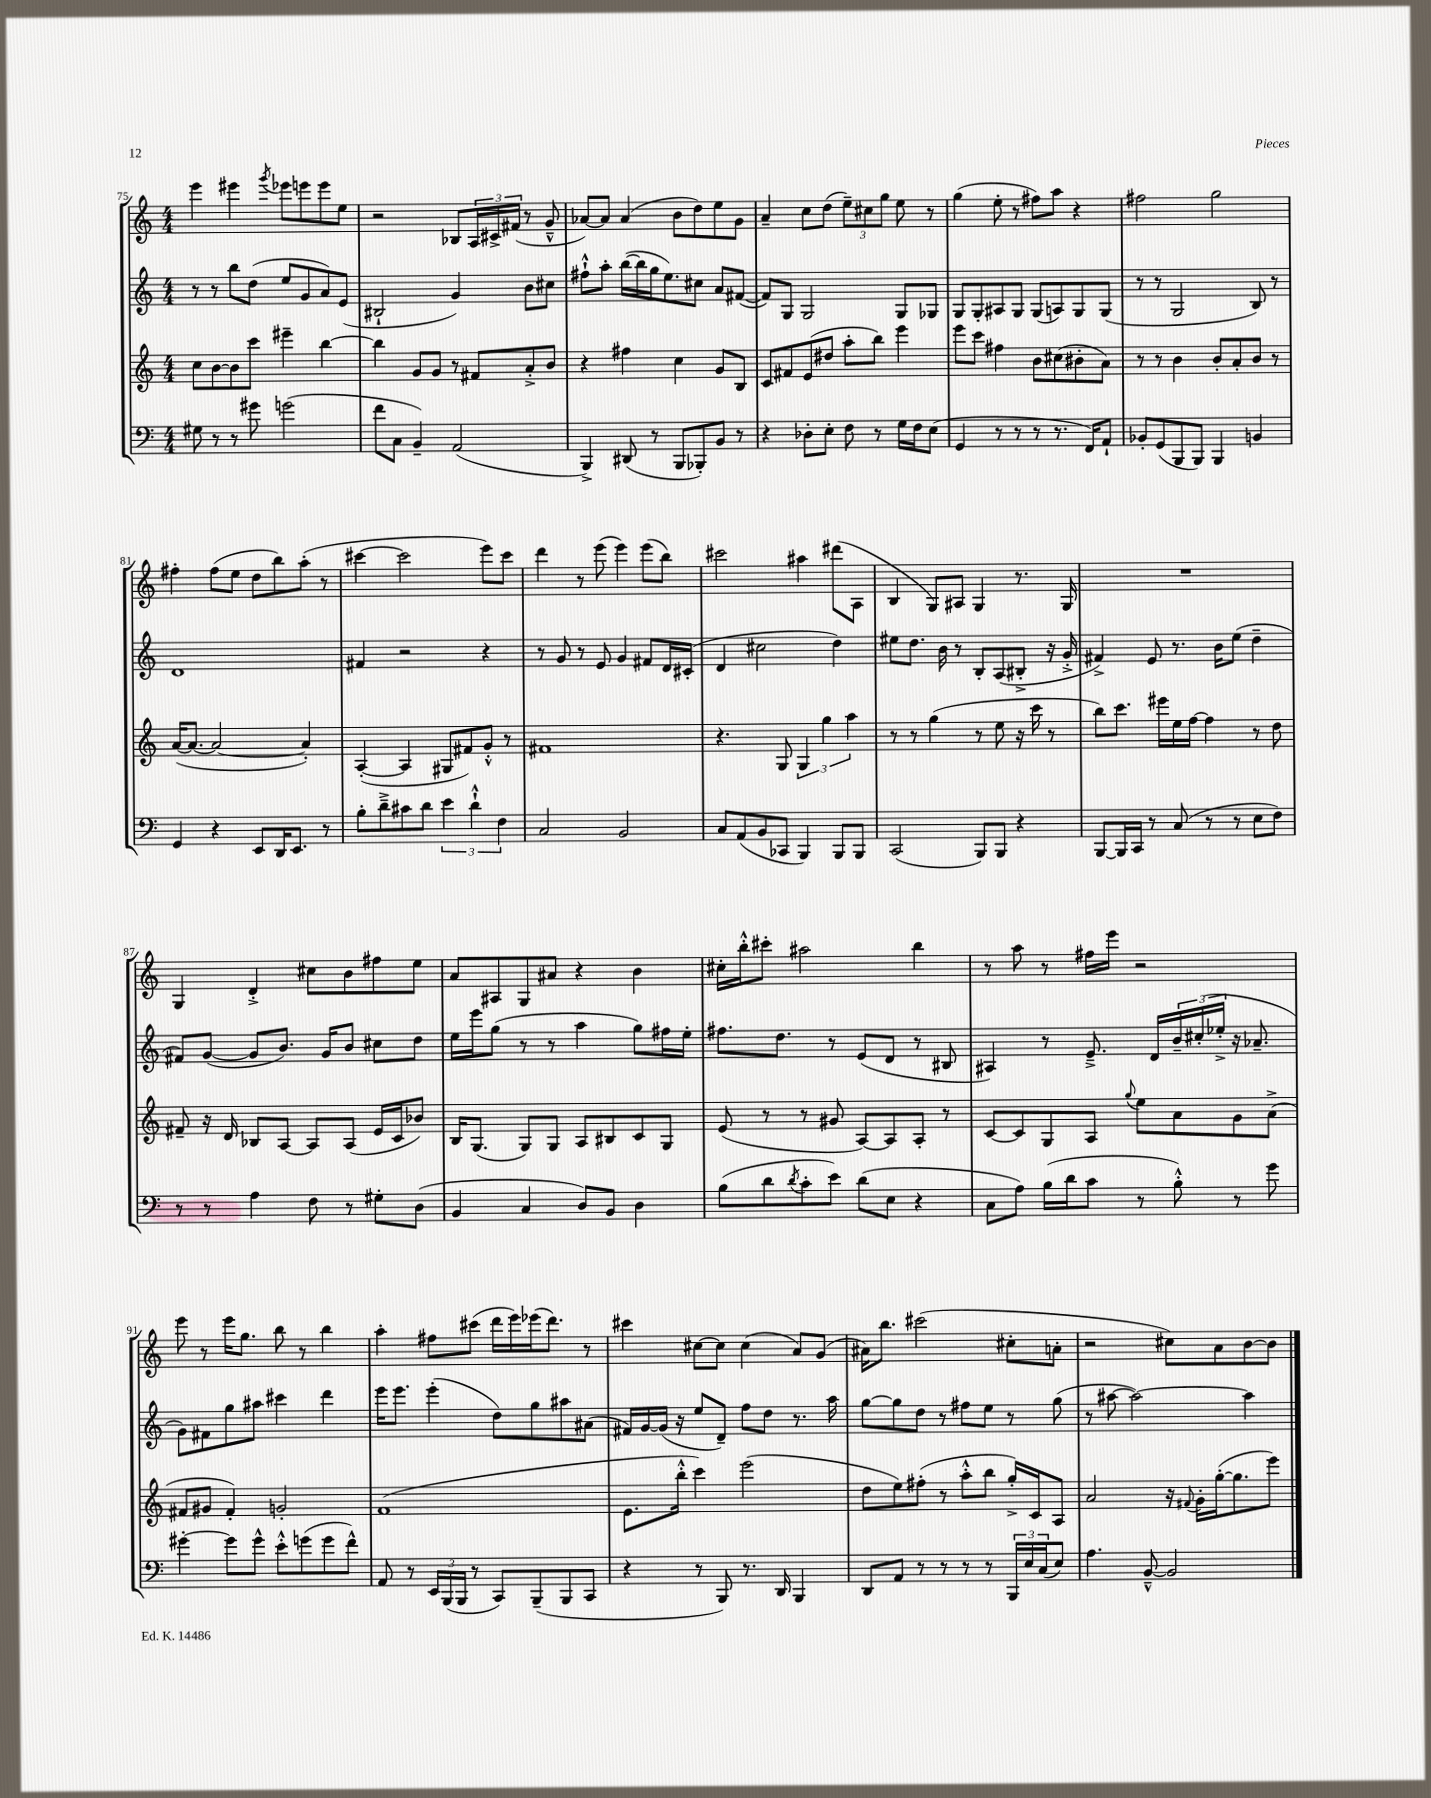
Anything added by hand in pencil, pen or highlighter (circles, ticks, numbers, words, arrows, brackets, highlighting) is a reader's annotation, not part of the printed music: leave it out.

**kern	**kern	**kern	**kern
*part4	*part3	*part2	*part1
*staff4	*staff3	*staff2	*staff1
*clefF4	*clefG2	*clefG2	*clefG2
*k[]	*k[]	*k[]	*k[]
*M4/4	*M4/4	*M4/4	*M4/4
=75	=75	=75	=75
8G#X\	8cc\L	8r	4eee\
8r	[8b\	8r	.
8r	8b\]	8bb\L	4eee#X\
8g#X\	8ccc\J	(8dd\J	.
.	.	.	8qggg/
(2gn\	4eee#X~\	8ee/L	8eee-X\L
.	.	8g/	8eeen\
.	[4bb\	8a/)	8eee\
.	.	(8e/J	8ee\J
=76	=76	=76	=76
8f\L	4bb\]	2B#X`/	2r
8C\J	.	.	.
4BB~/)	8g/L	.	.
.	8g/J	.	.
(2AA/	8r	4g/)	8B-X/L
.	8f#X/L	.	24A/L
.	.	.	24c#X^/
.	.	.	(24f#X/JJ
.	8a'^/	8b\L	8r
.	8b/J	8cc#X\J	8g~^^/
=77	=77	=77	=77
4BBB^/)	4r	8ff#X`^^\L	[8a-X/L)
.	.	8aa'\J	8a-/J]
(8DD#X/	4ff#X\	([16bb\LL	(4a-/
.	.	16bb\]	.
8r	.	16gg\J	.
.	.	8.ee\)	.
8BBB/L	4cc\	.	8b\L
8BBB-X'/)	.	8cc#X\J	8dd\)
8BB/J	8g/L	8a/L	8ee\
8r	8B/J	([8f#X/J	8g\J
=78	=78	=78	=78
4r	8c/L	8f#/L])	4a~/
.	8f#X/	8G/J	.
8D-X'\L	(8e/	2G/	8cc\L
8E'\J	8dd#X/J	.	(8dd\J
8F\	8aa'\L	.	12ee~\L)
.	.	.	12cc#X\
8r	8bb\J)	.	.
.	.	.	12gg\J
16G\LL	4eee\	8G/L	8ee\
16F\J	.	.	.
(8E\J	.	8G-X/J	8r
=79	=79	=79	=79
4GG/	8eee\L	8G/L	(4gg\
.	8ccc\J	8G'/	.
8r	4ff#X\	8A#X/	8ee'\
8r	.	8G/J	8r
8r	8b\L	(8G/L	8ff#X\L)
8.r	(8cc#X\	8An/)	8aa\J
.	8b#X'\	8G/	4r
16FF/KL)	.	.	.
8AA`/J	8a\J)	(8G/J	.
=80	=80	=80	=80
8BB-X'/L	8r	8r	2ff#X\
(8GG/	8r	8r	.
8BBB/	4b\	2G/	.
8BBB/J)	.	.	.
4BBB/	8b'/L	.	2gg\
.	8a'/	.	.
4BBn/	8b/J	8B/)	.
.	8r	8r	.
!!LO:LB:g=z
=81	=81	=81	=81
4GG/	([16a/KL	1d	4ff#X'\
.	8.a/J_	.	.
4r	2a/_	.	(8ff#\L
.	.	.	8ee\J
8EE/L	.	.	8dd\L
16DD/K	.	.	8bb\)
8.EE/J	.	.	.
.	4a'/])	.	(8aa'\J
8r	.	.	8r
=82	=82	=82	=82
8B'\L	([4A'/	4f#X/	[4ccc#X\
8d~^\	.	.	.
8c#X\	4A/]	2r	2ccc#\]
8d\J	.	.	.
6e\	8G#X/L	.	.
.	8f#X/)	.	.
6d`^^\	.	.	.
.	8g'^^/J	4r	8eee\L)
6F\	.	.	.
.	8r	.	8ccc#\J
=83	=83	=83	=83
2C/	1f#X	8r	4ddd\
.	.	8g/	.
.	.	8r	8r
.	.	8e/	(8eee\
2BB/	.	4g/	4eee\)
.	.	8f#X/L	(8eee\L
.	.	16d/L	8bb\J)
.	.	(16c#X'/JJ	.
=84	=84	=84	=84
8C/L	4.r	4d/	2ccc#X\
(8AA/	.	.	.
8BB/	.	2cc#X\	.
8CC-X/J	8G/	.	.
4BBB/)	6G/	.	4aa#X\
.	6gg\	.	.
8BBB/L	.	4dd\)	(8ddd#X\L
.	6aa\	.	.
8BBB/J	.	.	8A\J
=85	=85	=85	=85
(2CC/	8r	8ee#X\L	4B/
.	8r	8.dd\J	.
.	(4gg\	.	8G/L)
.	.	16b\	.
.	.	8r	8A#X/J
8BBB/L)	8r	8B'/L	4G/
8BBB/J	8ee\	(8A/	.
4r	16r	8B#X'^/J	8.r
.	16ccc\	.	.
.	8r	16r	.
.	.	16g'^/	16G/
=86	=86	=86	=86
[8BBB/L	8bb\L)	4f#X^/)	1r
16BBB/L]	8.ccc\J	.	.
16CC/JJ	.	.	.
8r	.	8e/	.
.	16eee#X\LL	.	.
(8C/	16ee\	8.r	.
.	[16ff\JJ	.	.
8r	4ff\]	.	.
.	.	16b\KL	.
8r	.	(8ee\J	.
8E\L	8r	4dd~\	.
8F\J)	8dd\	.	.
!!LO:LB:g=z
=87	=87	=87	=87
8r	8f#X~/	8f#X/L)	4G/
8r	16r	([8g/J	.
.	16d/	.	.
4A\	8B-X/L	8g/L]	4d'^/
.	[8A/J	8.b/J)	.
8F\	8A/L]	.	8cc#X\L
.	.	16g/KL	.
8r	(8A/J	8b/J	8b\
8G#X'\L	16e/LL	8cc#X\L	8ff#X\
.	16c/J	.	.
(8D\J	8b-X/J)	8dd\J	8ee\J
=88	=88	=88	=88
4BB/	16B/KL	16ee\LL	8a/L
.	(8.G/J	16eee\J	.
.	.	(8gg\J	8A#X/
4C/	8G/L)	8r	8G/
.	8G/J	8r	8a#X/J
8D/L)	8A/L	4aa\	4r
8BB/J	8B#X/	.	.
4D\	8c/	8gg\L)	4b\
.	8G/J	16ff#X\L	.
.	.	16ee'\JJ	.
=89	=89	=89	=89
(8B\L	(8e/	8.ff#X\L	16cc#X'\LL
.	.	.	16bb'^^\J
8d\	8r	.	8ccc#X'\J
.	.	8.dd\J	.
8qd/	.	.	.
8c'\	8r	.	2aa#X\
8e\J)	8g#X/	8r	.
(8d\L	[8A/L)	(8e/L	.
8E\J	8A/]	8d/J	.
4r	8A'/J	8r	4bb\
.	8r	8B#X/	.
=90	=90	=90	=90
8C\L	[8c/L	4A#X/)	8r
8A\J)	8c/]	.	8aa\
(16B\LL	8G/	8r	8r
16d\J	.	.	.
8c\J	8A/J	8.e~^/	16ff#X\LL
.	.	.	16eee\JJ
.	8qqgg/	.	.
8r	8ee\L	.	2r
.	.	16d/LL	.
8B'^^\)	8a\	24b~/	.
.	.	(24cc#X'/	.
.	.	24ee-X'^/JJ	.
8r	8g\	16r	.
.	.	8.a-X~/	.
8g\	(8a^\J	.	.
!!LO:LB:g=z
=91	=91	=91	=91
[4g#X'\	8f#X/L	8g\L)	8eee\
.	8g#X/J	8f#X\	8r
8g#\L]	4f#'/)	8gg\	16eee\KL
.	.	.	8.gg\J
8g#^^\J	.	8aa#X\J	.
8e'^^\L	2gn'/	4ccc#X\	8bb\
(8gn\	.	.	8r
8g\	.	4ddd\	4bb\
8f^^\J)	.	.	.
=92	=92	=92	=92
8AA/	(1f	16eee\KL	4aa'\
.	.	8.eee\J	.
8r	.	.	.
24EE/LL	.	(4eee'\	8ff#X\L
(24BBB/	.	.	.
24BBB/JJ	.	.	.
8r	.	.	(8ccc#X\J
8CC/L)	.	8dd\L)	16ddd\LL
.	.	.	16eee\)
(8BBB~/	.	8gg\	(16eee-X\J
.	.	.	8.ddd\J)
8BBB/	.	8aa#X\	.
8CC/J	.	(8a#X\J	8r
=93	=93	=93	=93
4r	8.e\L	16f#X/LL)	4ccc#X\
.	.	[16g/	.
.	.	(16g/JJ]	.
.	16bb'^^\Jk	16r	.
8r	4ccc\)	8ee/L	[8cc#X\L
8BBB/)	.	8d~/J)	8cc#\J]
8.r	(2eee\	8ff\L	(4cc#\
.	.	8dd\J	.
16DD/	.	.	.
4BBB/	.	8.r	8a/L)
.	.	.	(8g/J
.	.	16aa\	.
=94	=94	=94	=94
8DD/L	8dd\L	[8gg\L	16a#X\KL)
.	.	.	8.bb\J
8AA/J	8ee\)	8gg\]	.
8r	(8ff#X'\J	8dd\J	(2ccc#X\
8r	8r	8r	.
8r	8aa'^^\L	8ff#X\L	.
8r	8bb\J	8ee\J	.
24BBB/LL	16gg'^/LL)	8r	8cc#X'\L
24E/	.	.	.
.	16c/J	.	.
(24C/J	.	.	.
8E/J)	8A/J	(8gg\	8an'\J
=95	=95	=95	=95
4.A\	2a/	8r	2r
.	.	[8aa#X\	.
.	.	2aa#\_)	.
[8BB~^^/	.	.	.
2BB/]	16r	.	8cc#X\L)
.	8qqf#X/	.	.
.	16g'\LL	.	.
.	([16gg'\J	.	8a\
.	8.gg\]	.	.
.	.	4aa#\]	[8b\
.	8eee\J)	.	8b\J]
==	==	==	==
*-	*-	*-	*-
